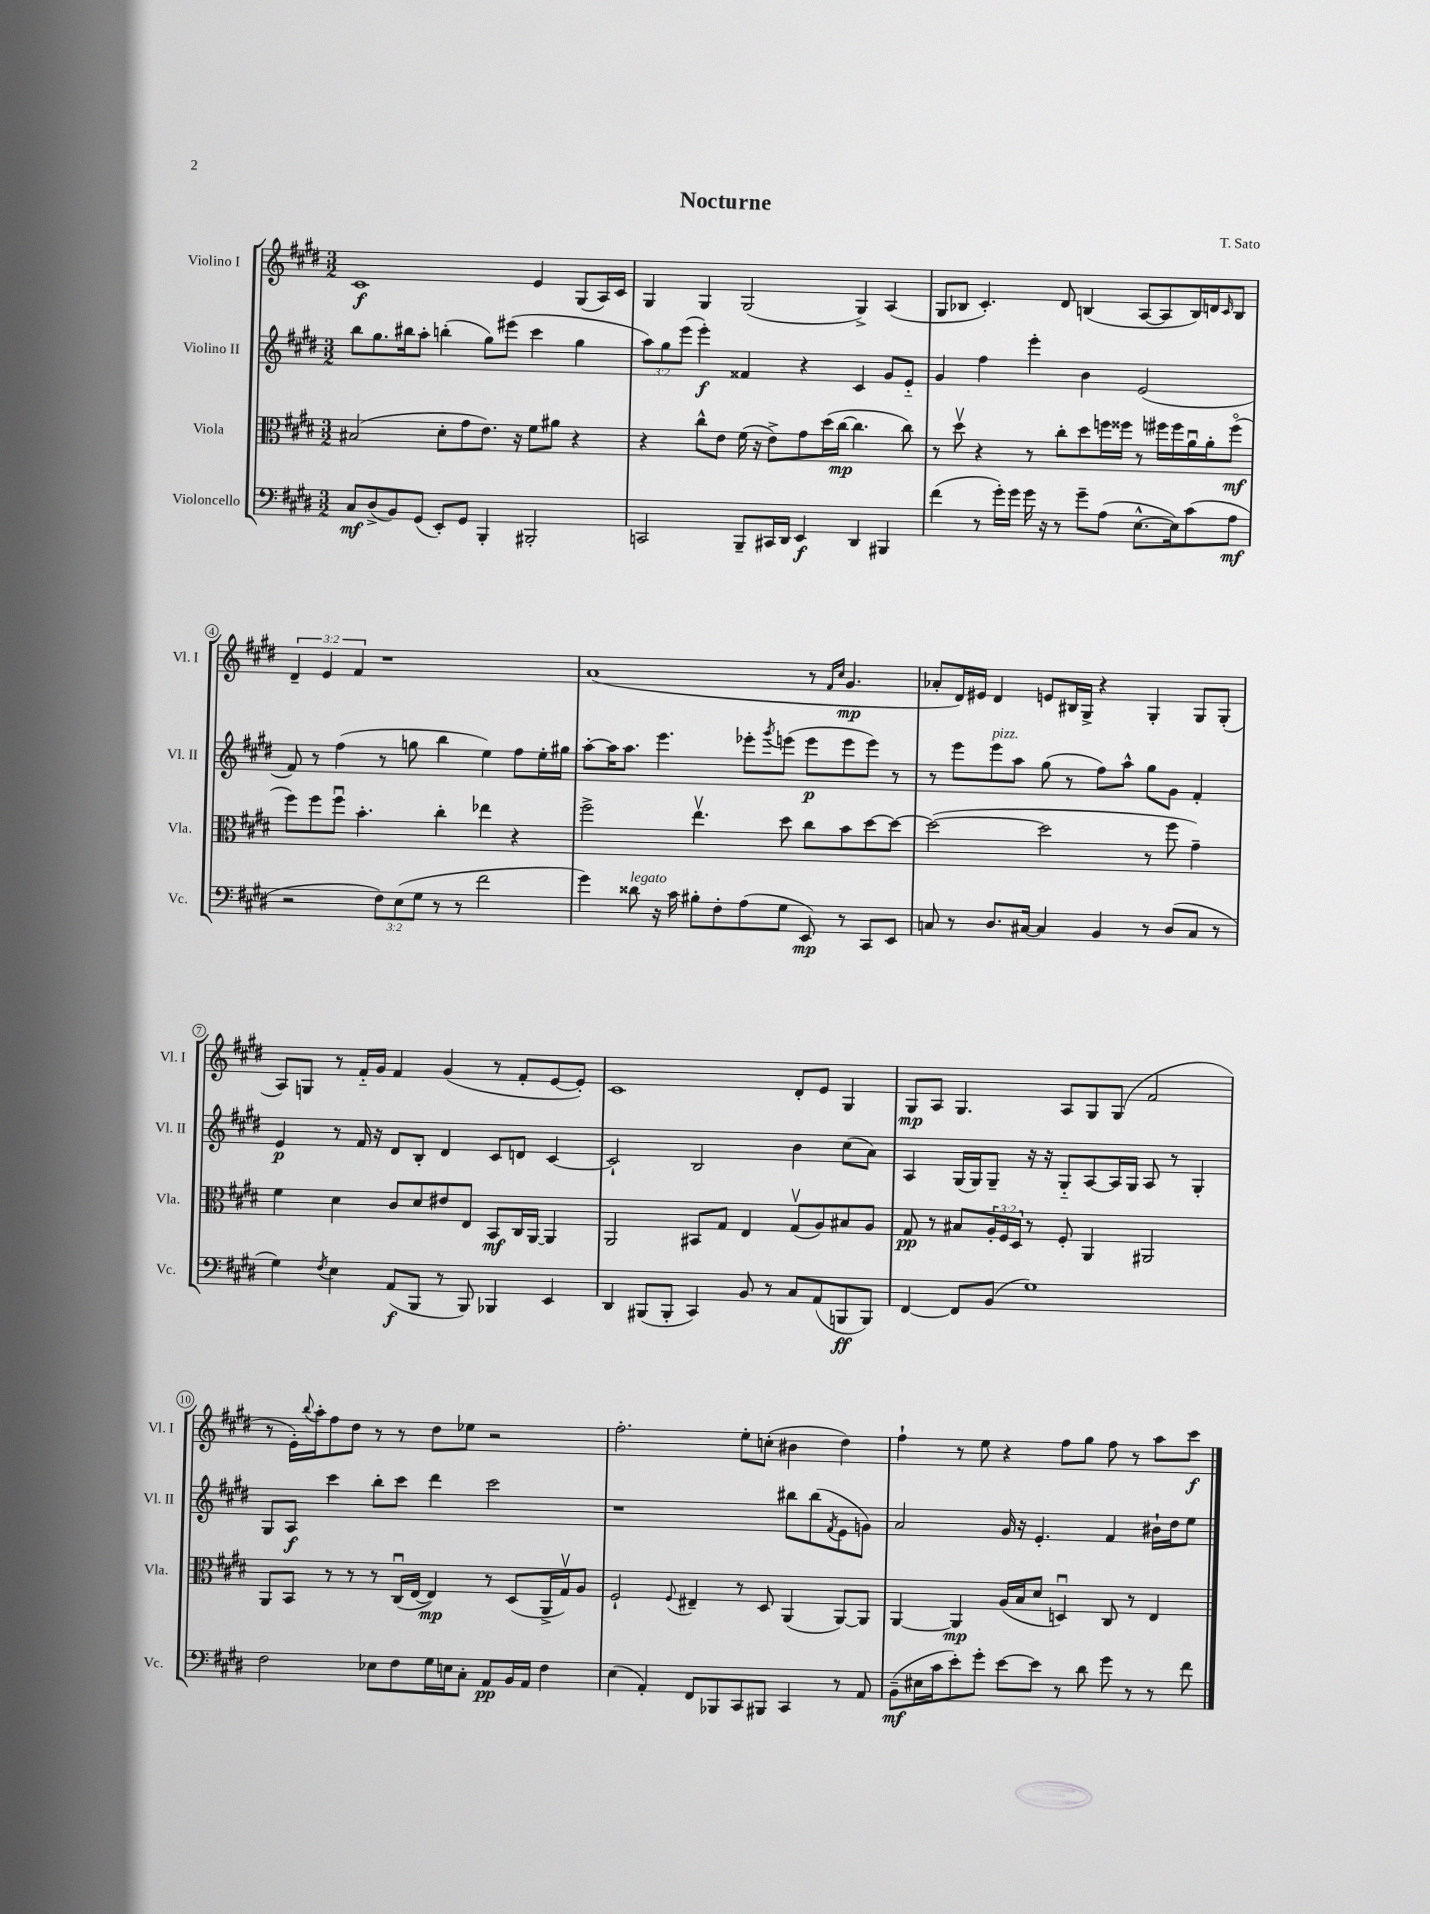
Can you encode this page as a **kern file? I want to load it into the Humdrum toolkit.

**kern	**kern	**kern	**kern
*staff4	*staff3	*staff2	*staff1
*clefF4	*clefC3	*clefG2	*clefG2
*k[f#c#g#d#]	*k[f#c#g#d#]	*k[f#c#g#d#]	*k[f#c#g#d#]
*M3/2	*M3/2	*M3/2	*M3/2
8C#/L	(2B#/	8bb\L	1c#
(8D#^/	.	8.gg#\	.
8BB/)	.	.	.
.	.	16bb#\k	.
(8GG#/J	.	8aa'\J	.
8EE'/L)	8d#'\L	(4bb'\	.
8GG#/J	8g#\	.	.
4BBB'/	8.e\J)	8gg#\L)	.
.	.	(8eee#\J	.
.	16r	.	.
2BBB#'/	8f#\L	4ccc#\	4e/
.	8a#\J	.	.
.	4r	4gg#\	(8G#/L
.	.	.	16A/L)
.	.	.	16c#/JJ
=	=	=	=
2CC/	4r	12aa\L)	4G#/
.	.	12gg#\	.
.	.	(12eee\J	.
.	8cc#^^\L	4eee'\)	4G#/
.	8e\J	.	.
8BBB~/L	(16f#\	4f##/	(2G#/
.	16r	.	.
16CC#/L	8e^\L)	.	.
16DD#/JJ	.	.	.
4EE/	8g#\	4r	.
.	(16dd#\L	.	.
.	[16cc#\JJ	.	.
4DD#/	4.cc#\]	4c#/	4G#^/)
4BBB#/	.	8g#/L	(4A/
.	8cc#\)	8e'~/J	.
=	=	=	=
(4f#\	8r	4g#/	8G#/L
.	8dd#v\	.	8B-/J
8r	4r	4ff#\	4.c#'/)
16g#'\LL)	.	.	.
16g#\JJ	.	.	.
16g#\	8r	4eee'\	.
16r	.	.	.
8r	8cc#'\L	.	8d#/
8g#~\L	8dd#\	4b\	(4B/
(8A\J	16ff\L	.	.
.	16ff##\JJ	.	.
[8.E^^\L	8r	(2e/	[8A/L
.	16ff#\LL	.	8A/]
16E\]k)	16ff#\	.	.
(8c#\	16au\	.	16B/L)
.	16a'\J	.	16d/J
.	.	.	16qqc#/
8A\J	(8ff#o\J	.	8B/J
=	=	=	=
2r	8ff#\L)	8f#/)	6d#~/
.	8ff#\	8r	.
.	.	.	6e/
.	8ff#u\J	(4ff#\	.
.	.	.	6f#/
.	4.b'\	.	.
12F#\L)	.	8r	1r
(12E\	.	.	.
.	.	8gg\	.
12G#\J	.	.	.
8r	4cc#'\	4bb\	.
8r	.	.	.
2f#\	4ee-\	4ee\)	.
.	4r	8ff#\L	.
.	.	16ee'\L	.
.	.	16gg#\JJ	.
=	=	=	=
4g#\)	2ff#^\	[8aa'\L	(1a
.	.	16aa\]K	.
.	.	8.aa\J	.
8d##\	.	.	.
16r	.	4.eee\	.
16c#\	.	.	.
8B#'\L	4.eev\	.	.
8F#'\	.	.	.
(8A\	.	8eee-'\L	.
.	.	8qggg#/	.
8G#\J	8dd#\	(8eee\J	.
8EE/)	8cc#\L	8eee\L	8r
.	.	.	16qqf#/LL
.	.	.	16qqcc#/JJ
8r	8b\	8eee\	4.g#/
8CC#/L	[8dd#\	8eee\J)	.
8EE/J	8dd#\_J	8r	.
=	=	=	=
8C/	(2dd#\_	8r	8a-'/L
8r	.	8eee\L	16d#/L)
.	.	.	16e#/JJ
8.D#/L	.	8eee\	4d#/
.	.	8aa\J	.
[16C#/Jk	.	.	.
4C#/]	2dd#\]	(8gg#\	8e/L
.	.	8r	16B#/L
.	.	.	16G#^/JJ
4BB/	.	8ff#\L)	4r
.	.	8aa^^\J	.
8r	8r	8gg#\L	4G#'/
(8D#/L	8ff#\	8g#\J	.
8C#/J	4g#~\)	4f#'/	8G#/L
8r	.	.	(8G#'/J
=	=	=	=
4G#\)	4f#\	4e/	8A/L)
.	.	.	8G/J
8qF#/	.	.	.
4E\	4d#\	8r	8r
.	.	16f#/	16f#'~/LL
.	.	16r	16g#/JJ
(8AA/L	8c#/L	8d#/L	4f#/
8BBB/J	8d#/	8B'/J	.
8r	8e#/	4d#/	(4g#/
8BBB/)	8E/J	.	.
4BBB-/	8BB/L	8c#/L	8r
.	16C#/L	8d/J	8f#'/L
.	[16AA/JJ	.	.
4EE/	4AA/]	[4c#/	[8e/
.	.	.	8e'/]J)
=	=	=	=
4DD#/	2AA/	2c#`/]	1c#
(8BBB#/L	.	.	.
8BBB#'/J	.	.	.
4CC#/)	8BB#/L	2B/	.
.	8G#/J	.	.
8BB/	4E/	.	.
8r	.	.	.
8C#/L	(8G#v/L	4b\	8d#'/L
(8AA/	8A/)	.	8e/J
8BBB/	8B#/	(8cc#\L	4G#/
8BBB/J)	8A/J	8a\J)	.
=	=	=	=
[4FF#/	8G#/	4A/	8G#/L
.	8r	.	8A/J
8FF#/]L	8B#/L	(16G#/LL	4.G#/
.	.	16G#/J)	.
(8BB/J	24A'/L	8G#~/J	.
.	24F#/	.	.
.	24D#/JJ	.	.
1G#)	8r	16r	.
.	.	16r	.
.	8F#'/	8G#'~/L	8A/L
.	4AA/	[8A/	8G#/
.	.	16A/]L	(8G#/J
.	.	16G#/JJ	.
.	2AA#/	8A/	2f#/
.	.	8r	.
.	.	4G#'/	.
=	=	=	=
2F#\	8AA/L	8G#/L	8r
.	8BB/J	8A/J	16e'\LL)
.	.	.	8qqbb/
.	.	.	16aa'\J
.	8r	4ccc#\	8ff#\
.	8r	.	8dd#\J
8E-\L	8r	8bb'\L	8r
8F#\	(16C#u/LL	8ccc#\J	8r
.	[16E/JJ	.	.
16G#\L	4E/])	4ddd#\	8dd#\L
16E\J	.	.	.
8C#'\J	.	.	8ee-\J
8AA/L	8r	2ccc#\	2r
16BB/L	(8D#/L	.	.
16AA/JJ	.	.	.
4F#\	16AA^/L	.	.
.	16G#v/J)	.	.
.	8A/J	.	.
=	=	=	=
(4E\	2F#`/	1r	2.ff#'\
4AA'/)	.	.	.
.	8qqF#/	.	.
8FF#/L	4E#~/	.	.
8BBB-/	.	.	.
8CC#/	8r	.	8ee'\L
8BBB#/J	8D#/	.	(8cc'\J
4CC#/	(4AA/	8bb#\L	4b#\
.	.	(8bb#\	.
.	.	8qf#/	.
8r	[8AA/L)	8e\	4dd#\)
8AA/	8AA/]J	8g\J)	.
=	=	=	=
(8BB~\L	[4AA/	2a/	4ff#`\
16E#\L	.	.	.
16c#\J	.	.	.
8e'\)	4AA/]	.	8r
8g#'\J	.	.	8ee\
[8e\L	(16A/LL	16g#/	4r
.	16B/J	16r	.
8e\]J	8d#/J	4.e'/	.
8r	4Du/)	.	8ff#\L
8d#\	.	.	8gg#\J
8g#\	8C#/	4f#/	8ff#\
8r	8r	.	8r
8r	4E/	16b#`\LL	8aa\L
.	.	16dd#\J	.
8f#\	.	8ee\J	8ccc#\J
==	==	==	==
*-	*-	*-	*-
